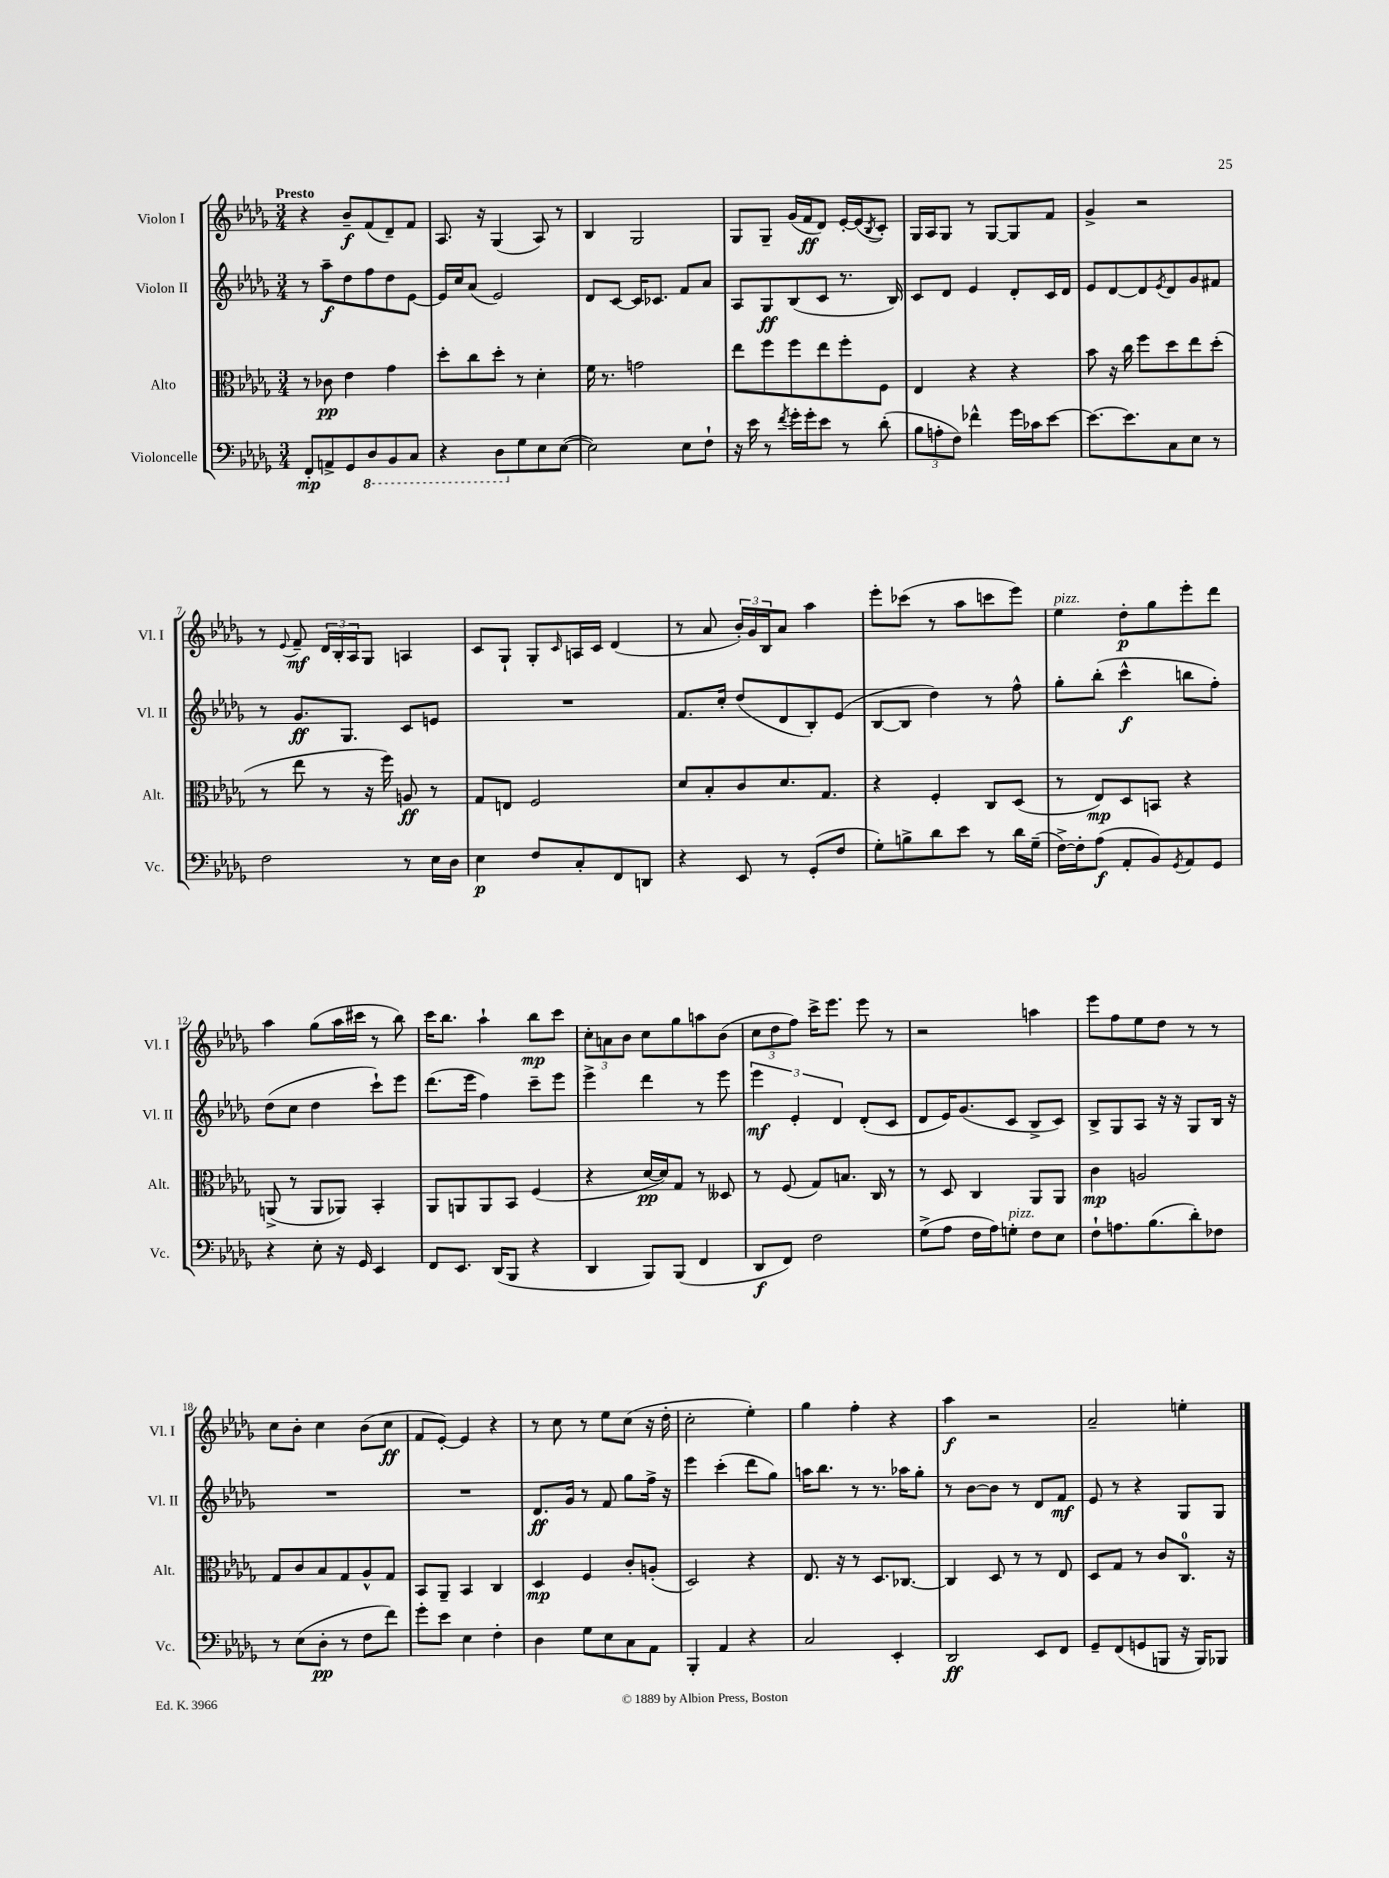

**kern	**kern	**kern	**kern
*staff4	*staff3	*staff2	*staff1
*clefF4	*clefC3	*clefG2	*clefG2
*k[b-e-a-d-g-]	*k[b-e-a-d-g-]	*k[b-e-a-d-g-]	*k[b-e-a-d-g-]
*M3/4	*M3/4	*M3/4	*M3/4
8FF'/L	8r	8r	4r
8AA^/	8c-\	8aa-~\L	.
8GG-/	4e-\	8dd-\	8b-~/L
8DD-/	.	8ff\	(8f/
8BBB-/	4g-\	8dd-\	8d-~/)
8CC/J	.	[8e-\J	8f/J
=	=	=	=
4r	8dd-'\L	16e-/]LL	8.A-/
.	.	16cc/J	.
.	8cc\	(8a-/J	.
.	.	.	16r
8DD-\L	8dd-'\J	2e-/)	(4G-/
8G-\	8r	.	.
8E-\	4d-'\	.	8A-/)
([8E-\J	.	.	8r
=	=	=	=
2E-\])	16f\	8d-/L	4B-/
.	8.r	.	.
.	.	[8c/J	.
.	2g\	16c/]LK	2G-/
.	.	8.c-/J	.
8E-\L	.	8f/L	.
8F`\J	.	8a-/J	.
=	=	=	=
16r	8ee-\L	8A-/L	8G-/L
16e-\	.	.	.
8r	8ff\	8G-/	8G-~/J
8qf/	.	.	.
16g-'\LL	8ff\	(8B-/	(16g-/LL
16g-'\J	.	.	16f/J
8e-\J	8ee-\	8c/J	8d-/J)
8r	8ff'\	8.r	[16e-'/LL
.	.	.	(16e-/]J
.	.	.	8qB-/
(8d-'\	8F\J	.	8c'/J)
.	.	16B-/)	.
=	=	=	=
12B-\L	4E-/	8c/L	16G-/LL
.	.	.	16A-/J
12A'\	.	.	.
.	.	8d-/J	8G-/J
12F\J)	.	.	.
4f-^^\	4r	4e-/	8r
.	.	.	[8G-/L
16g-\LL	4r	8d-'/L	8G-/]
16c-\J	.	.	.
[8e-\J	.	16c/L	8f/J
.	.	16d-/JJ	.
=	=	=	=
8.e-\_L	8b-\	8e-/L	4g-^/
.	16r	[8d-/	.
8.e-\]	16cc\	.	.
.	8ff\L	8d-/]	2r
.	.	8qe-/	.
8C\	8dd-\	8d-/	.
8E-\J	8ee-\	8g-/	.
8r	(8dd-'\J	8f#/J	.
=	=	=	=
2F\	8r	8r	8r
.	.	.	8qqe-/
.	8ee-\	8.g-/L	8f~/
.	8r	.	24d-/LL
.	.	.	24B-'/
.	.	8.G-/J	.
.	.	.	24A-/J
.	16r	.	8G-/J
.	16ff\)	.	.
8r	8A/	8c/L	4A/
16E-\LL	8r	8e/J	.
16D-\JJ	.	.	.
=	=	=	=
4E-\	8G-/L	2.r	8c/L
.	8E/J	.	8G-`/J
8F/L	2F/	.	8G-'/L
.	.	.	16qqc/
8C'/	.	.	16A/L
.	.	.	16c/JJ
8FF/	.	.	(4d-/
8DD/J	.	.	.
=	=	=	=
4r	8d-/L	8.f/L	8r
.	8B-'/	.	8a-/
.	.	16cc'/Jk	.
8EE-/	8c/	(8dd-/L	24b-'/LL)
.	.	.	24g-/
.	.	.	24B-/J
8r	8.d-/	8d-/	8a-/J
(8GG-'/L	.	8B-'/)	4aa-\
.	8.G-/J	.	.
8F/J	.	(8e-/J	.
=	=	=	=
8G-'\L)	4r	[8B-/L	8eee-'\L
8B^\	.	8B-/]J	(8ccc-\J
8d-\	4F'/	4dd-\)	8r
8e-\J	.	.	8aa-\L
8r	8C/L	8r	8ccc\
16d-\LL	(8D-/J	8ff^^\	8eee-\J)
(16G-~\JJ	.	.	.
=	=	=	=
[16F^\LL)	8r	8gg-'\L	4ee-\
16F'\]J	.	.	.
(8A-\J	8E-/L)	(8bb-'\J	.
8AA-'/L	8D-/	4ccc^^\	8dd-'\L
8BB-/)	8BB/J	.	8gg-\
8qGG-/	.	.	.
8AA-/	4r	8bb\L	8eee-'\
8GG-/J	.	8ff'\J)	8ddd-\J
=	=	=	=
4r	(8AA^/	(8dd-\L	4aa-\
.	8r	8cc\J	.
8E-'\	8AA/L	4dd-\	(8gg-\L
16r	8AA-/J)	.	16aa-\L
16GG-/	.	.	16ccc#\JJ
4EE-/	4BB-'/	8ccc`\L)	8r
.	.	8eee-\J	8bb-\)
=	=	=	=
8FF/L	8AA-/L	(8.ddd-\L	16ccc\LK
.	.	.	8.bb-\J
8.EE-/J	8AA/	.	.
.	.	16eee-\Jk	.
.	8AA/	4ff\)	4aa-`\
(16DD-/LK	.	.	.
8BBB-/J	8BB-/J	.	.
4r	(4F/	8ccc~\L	8bb-\L
.	.	8eee-\J	8ccc\J
=	=	=	=
4DD-/	4r	4eee-^\	12cc'\L
.	.	.	12a\
.	.	.	12b-\J
8BBB-/L)	[16d-/LL	4ddd-\	8cc\L
.	16d-/]J)	.	.
(8BBB-/J	8G-/J	.	8gg-\
4FF/	8r	8r	8aa\
.	8D--/	8eee-\	(8b-\J
=	=	=	=
8DD-/L	8r	6eee-\	12cc\L
.	.	.	12dd-\
8FF/J)	(8F/	.	.
.	.	6e-'/	12ff\J)
2F\	8G-/L)	.	16ccc^\LK
.	.	.	8.eee-\J
.	.	6d-/	.
.	8.B/J	.	.
.	.	(8d-'/L	8eee-\
.	16C/	.	.
.	8r	8c/J	8r
=	=	=	=
(8G-^\L	8r	8d-/L	2r
8A-\J	8D-/	16e-/K)	.
.	.	(8.g-/	.
16F\LL	4C/	.	.
16A-\J)	.	.	.
8G'\J	.	8c/J	.
8F\L	8AA-/L	8B-^/L	4aa\
8E-\J	8AA-/J	8c/J)	.
=	=	=	=
8F`\L	4c\	8B-^/L	8eee-\L
8.A\	.	8G-/	8ff\
.	2A/	8A-/J	8ee-\
(8.B-\	.	.	.
.	.	16r	8dd-\J
.	.	16r	.
8d-'\)	.	8G-/L	8r
8F-\J	.	16B-/Jk	8r
.	.	16r	.
=	=	=	=
8r	8G-/L	2.r	8cc\L
(8E-\L	8c/	.	8b-'\J
8D-'\J	8B-/	.	4cc\
8r	8G-/	.	.
8F\L	8A-^^/	.	(8b-\L
8f\J)	8G-/J	.	8cc\J
=	=	=	=
8g-'\L	8BB-/L	2.r	8f/L
8e-\J	8AA-~/J	.	[8e-'/J)
4E-\	4BB-/	.	4e-/]
4F'\	4C/	.	4r
=	=	=	=
4D-\	4D-/	8.d-/L	8r
.	.	.	8cc\
.	.	16g-/Jk	.
8G-\L	4F/	8r	8r
8E-\	.	8f/	8ee-\L
8C\	8c'/L	8gg-\L	(8cc\J
8AA-\J	(8A'/J	16ff^\Jk	16r
.	.	16r	16dd-'\
=	=	=	=
4BBB-'/	2D-/)	4eee-\	2cc'\
4AA-/	.	(4ccc'\	.
4r	4r	8ddd-\L	4ee-'\)
.	.	8gg-\J)	.
=	=	=	=
2C/	8.E-/	16aa\LK	4gg-\
.	.	8.bb-\J	.
.	16r	.	.
.	8r	8r	4ff'\
.	8.D-/L	8.r	.
4EE-'/	.	.	4r
.	[8.C-/J	16aa-\LK	.
.	.	8gg-'\J	.
=	=	=	=
2DD-/	4C-/]	8r	4aa-\
.	.	[8b-\L	.
.	8D-/	8b-\]J	2r
.	8r	8r	.
8EE-/L	8r	8d-/L	.
8FF/J	8E-/	8f/J	.
=	=	=	=
8GG-~/L	8D-/L	8e-/	2a-~/
(8FF/	8G-/J	8r	.
8GG/	8r	4r	.
8BBB/J	8c/L	.	.
16r	8.C/J	8G-/L	4ee'\
16BBB/LK)	.	.	.
8BBB-/J	.	8G-/J	.
.	16r	.	.
==	==	==	==
*-	*-	*-	*-
